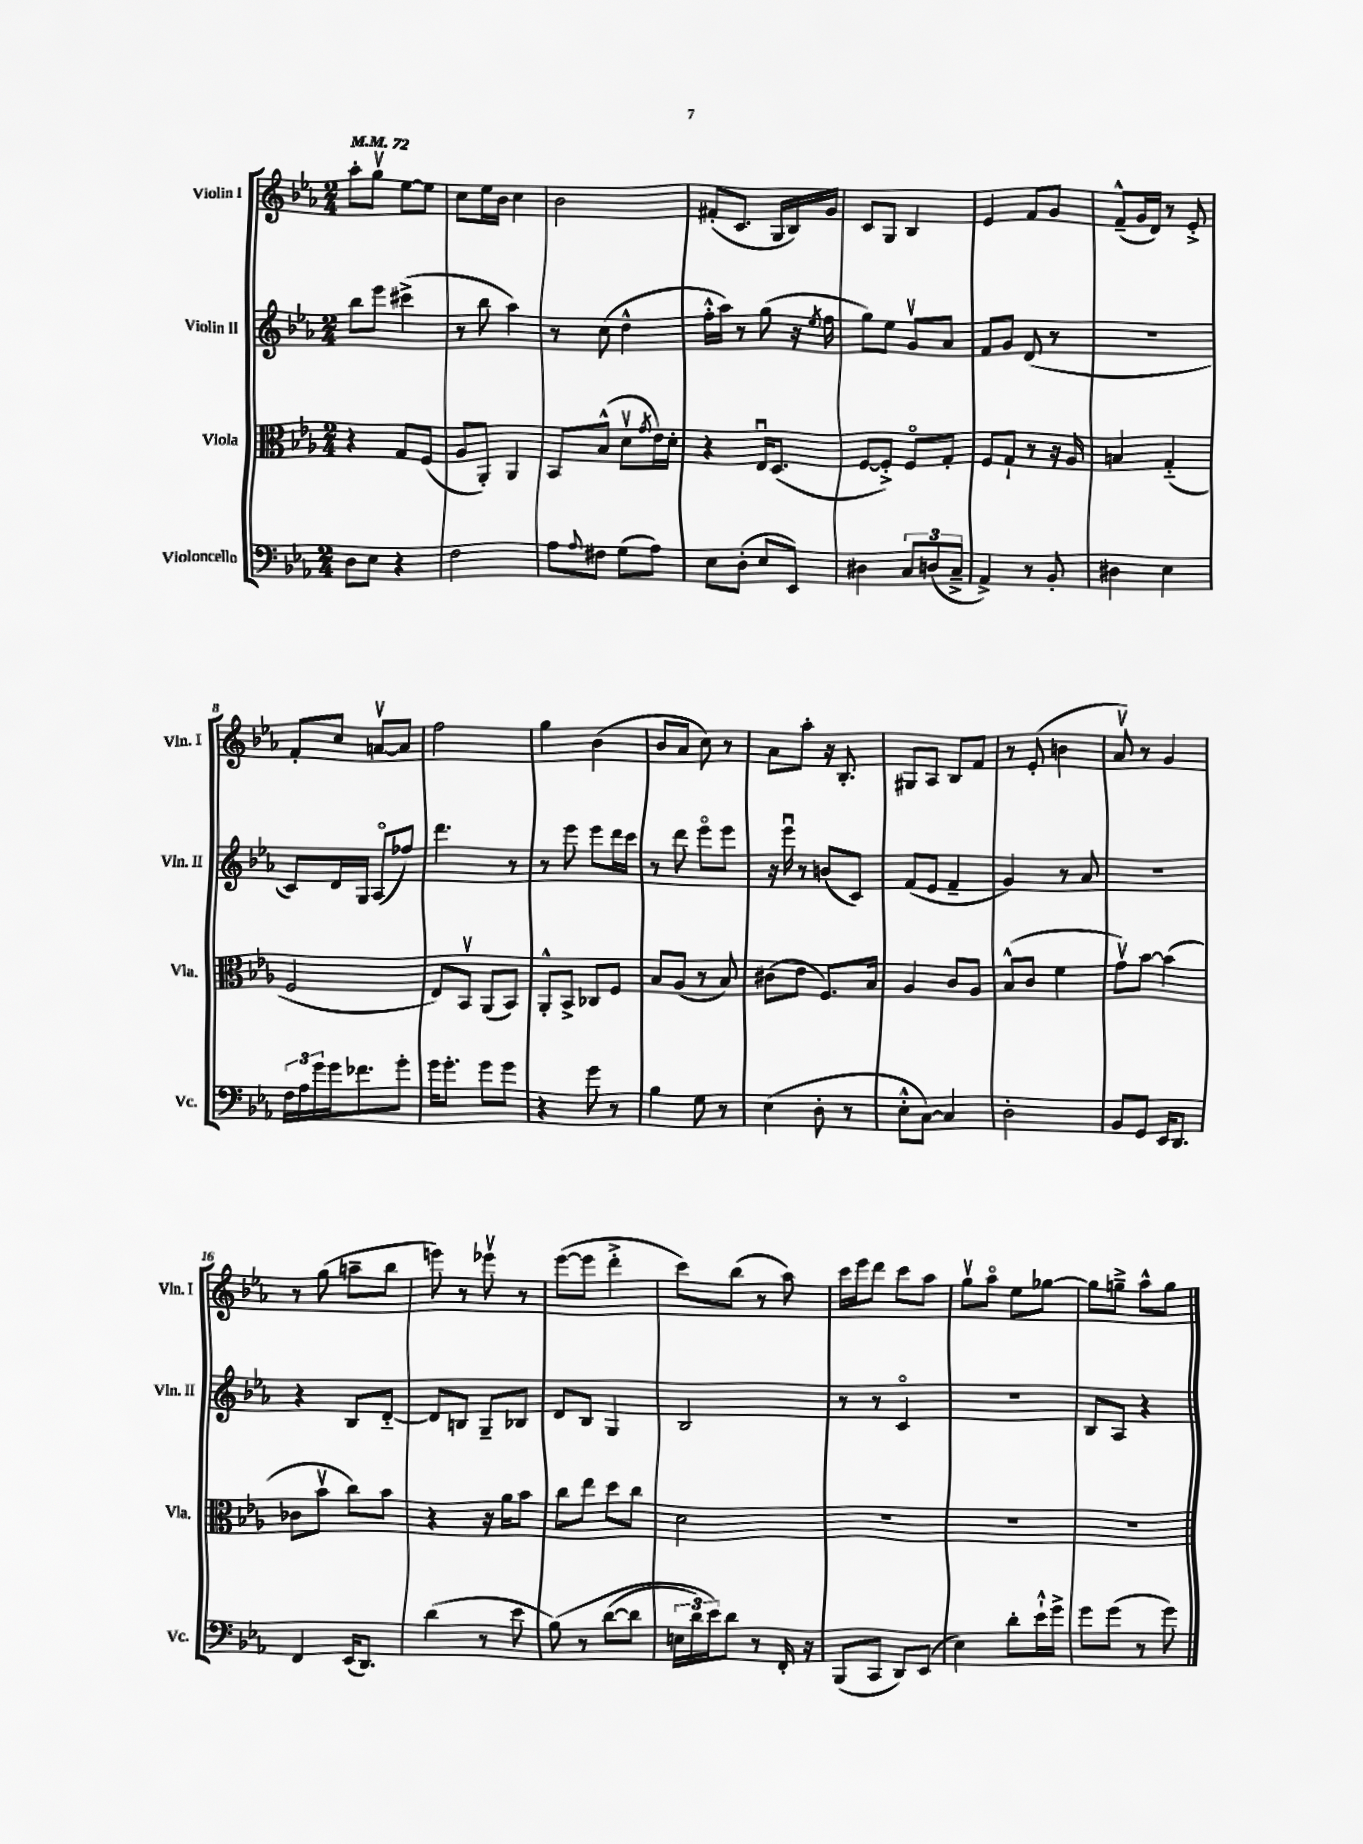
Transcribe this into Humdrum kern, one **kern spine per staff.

**kern	**kern	**kern	**kern
*part4	*part3	*part2	*part1
*staff4	*staff3	*staff2	*staff1
*I"Violoncello	*I"Viola	*I"Violin II	*I"Violin I
*I'Vc.	*I'Vla.	*I'Vln. II	*I'Vln. I
*clefF4	*clefC3	*clefG2	*clefG2
*k[b-e-a-]	*k[b-e-a-]	*k[b-e-a-]	*k[b-e-a-]
*M2/4	*M2/4	*M2/4	*M2/4
*MM72	*MM72	*MM72	*MM72
=1	=1	=1	=1
8D\L	4r	8bb-\L	8aa-'\L
8E-\J	.	8eee-\J	8ggv\J
4r	8G/L	(4ccc#X^\	[8ee-\L
.	(8F/J	.	8ee-\J]
=2	=2	=2	=2
2F\	8A-/L	8r	8cc\L
.	8AA-'/J)	8bb-\	16ee-\L
.	.	.	16b-\JJ
.	4AA-/	4aa-\)	4cc\
=3	=3	=3	=3
8A-\L	8BB-/L	8r	2b-\
8qqA-/	.	.	.
8F#X\J	(8B-^^/J	(8cc\	.
(8G\L	8dv\L	4dd^^\	.
.	8qg/	.	.
8A-\J)	16e-\L)	.	.
.	16d'\JJ	.	.
=4	=4	=4	=4
8E-\L	4r	16ff'^^\LL	(8f#X'/L
.	.	16aa-\JJ)	.
(8D'\J	.	8r	8.c/J
8E-/L	16E-u/KL	(8gg\	.
.	(8.D/J	.	16G/LL
8EE-/J)	.	16r	16B-/)
.	.	8qee-/	.
.	.	16ff\	16g/JJ
=5	=5	=5	=5
4D#X\	[8F/L	8gg\L)	8c/L
.	8F'^/J])	8ee-\J	8G/J
12C/L	8F/L	8gv/L	4B-/
(12Dn/	.	.	.
.	8G'/J	8a-/J	.
12C~^/J	.	.	.
=6	=6	=6	=6
4AA-^/)	8F/L	8f/L	4e-/
.	8G`/J	8g/J	.
8r	8r	(8d/	8f/L
8BB-'/	16r	8r	8g/J
.	16A-/	.	.
=7	=7	=7	=7
4D#X\	4Bn/	2r	(8f~^^/L
.	.	.	16g/L
.	.	.	16d/JJ)
4E-\	(4G/	.	8r
.	.	.	8e-'^/
!!LO:LB:g=z
=8	=8	=8	=8
24F\LL	2F/	8c/L)	8f'/L
24A-\	.	.	.
24g\	.	.	.
16g\J	.	16d/L	8cc/J
8.f-X\	.	16G/JJ	.
.	.	(8A-/L	[8anv/L
8g'\J	.	8ff-X/J)	8a/J]
=9	=9	=9	=9
16g\KL	8E-/L)	4.ddd\	2ff\
8.g'\J	.	.	.
.	8BB-v/J	.	.
8g\L	(8AA-/L	.	.
8g\J	8BB-/J)	8r	.
=10	=10	=10	=10
4r	8AA-'^^/L	8r	4gg\
.	8BB-^/J	8eee-\	.
8g\	8C-X/L	8eee-\L	(4b-\
8r	8F/J	16ddd\L	.
.	.	16ccc\JJ	.
=11	=11	=11	=11
4B-\	8B-/L	8r	8b-/L
.	(8A-/J	8ddd\	8a-/J
8G\	8r	8eee-\L	8cc\)
8r	8B-/)	8eee-\J	8r
=12	=12	=12	=12
(4E-\	(8c#X\L	16r	8a-\L
.	.	16eee-u\	.
.	8e-\J	8r	8aa-'\J
8D'\	8.F/L)	(8bn/L	16r
.	.	.	8.B-'/
8r	.	8c/J)	.
.	16B-/Jk	.	.
=13	=13	=13	=13
8E-'^^\L	4A-/	(8f/L	8G#X/L
[8C\J)	.	8e-/J	8A-/J
4C/]	8c/L	4f~/	8B-/L
.	8A-/J	.	8f/J
=14	=14	=14	=14
2D'\	(8B-^^/L	4g/)	8r
.	8c/J	.	(8e-'/
.	4f\	8r	4bn\
.	.	8a-/	.
=15	=15	=15	=15
8BB-/L	8gv\L)	2r	8a-v/)
8GG/J	[8b-\J	.	8r
16EE-/KL	(4b-\]	.	4g/
8.DD/J	.	.	.
!!LO:LB:g=z
=16	=16	=16	=16
4FF/	8c-X\L	4r	8r
.	8b-v\J	.	(8gg\
(16EE-/KL	8cc\L)	8B-/L	8aan~\L
8.DD/J)	.	.	.
.	8b-\J	[8d/J	8bb-\J
=17	=17	=17	=17
(4d\	4r	8d/L]	8eeen\)
.	.	8Bn/J	8r
8r	16r	8G~/L	8eee-Xv\
.	16a-\KL	.	.
8e-\	8b-\J	8B-X/J	8r
=18	=18	=18	=18
(8B-\)	8cc\L	8d/L	([8eee-\L
8r	8ee-\J	8B-/J	8eee-\J]
([8d\L	8dd\L	4G/	4ddd'^\
8d\J]	8cc\J	.	.
=19	=19	=19	=19
24En\LL	2d\	2B-/	8ccc\L)
24d\)	.	.	.
24e-\J)	.	.	.
8d\J	.	.	(8bb-\J
8r	.	.	8r
16FF'/	.	.	8aa-\)
16r	.	.	.
=20	=20	=20	=20
(8BBB-/L	2r	8r	16ccc\LL
.	.	.	16eee-\J
8CC/J	.	8r	8ddd\J
8DD/L)	.	4c/	8ccc\L
(8EE-/J	.	.	8aa-\J
=21	=21	=21	=21
4E-\)	2r	2r	8ggv\L
.	.	.	8aa-\J
8d'\L	.	.	8ee-\L
16e-`^^\L	.	.	[8gg-X\J
16g^\JJ	.	.	.
=22	=22	=22	=22
8g\L	2r	8B-/L	8gg-\L]
(8g\J	.	8A-/J	8ggn~^\J
8r	.	4r	8aa-^^\L
8g\)	.	.	8gg\J
==	==	==	==
*-	*-	*-	*-
